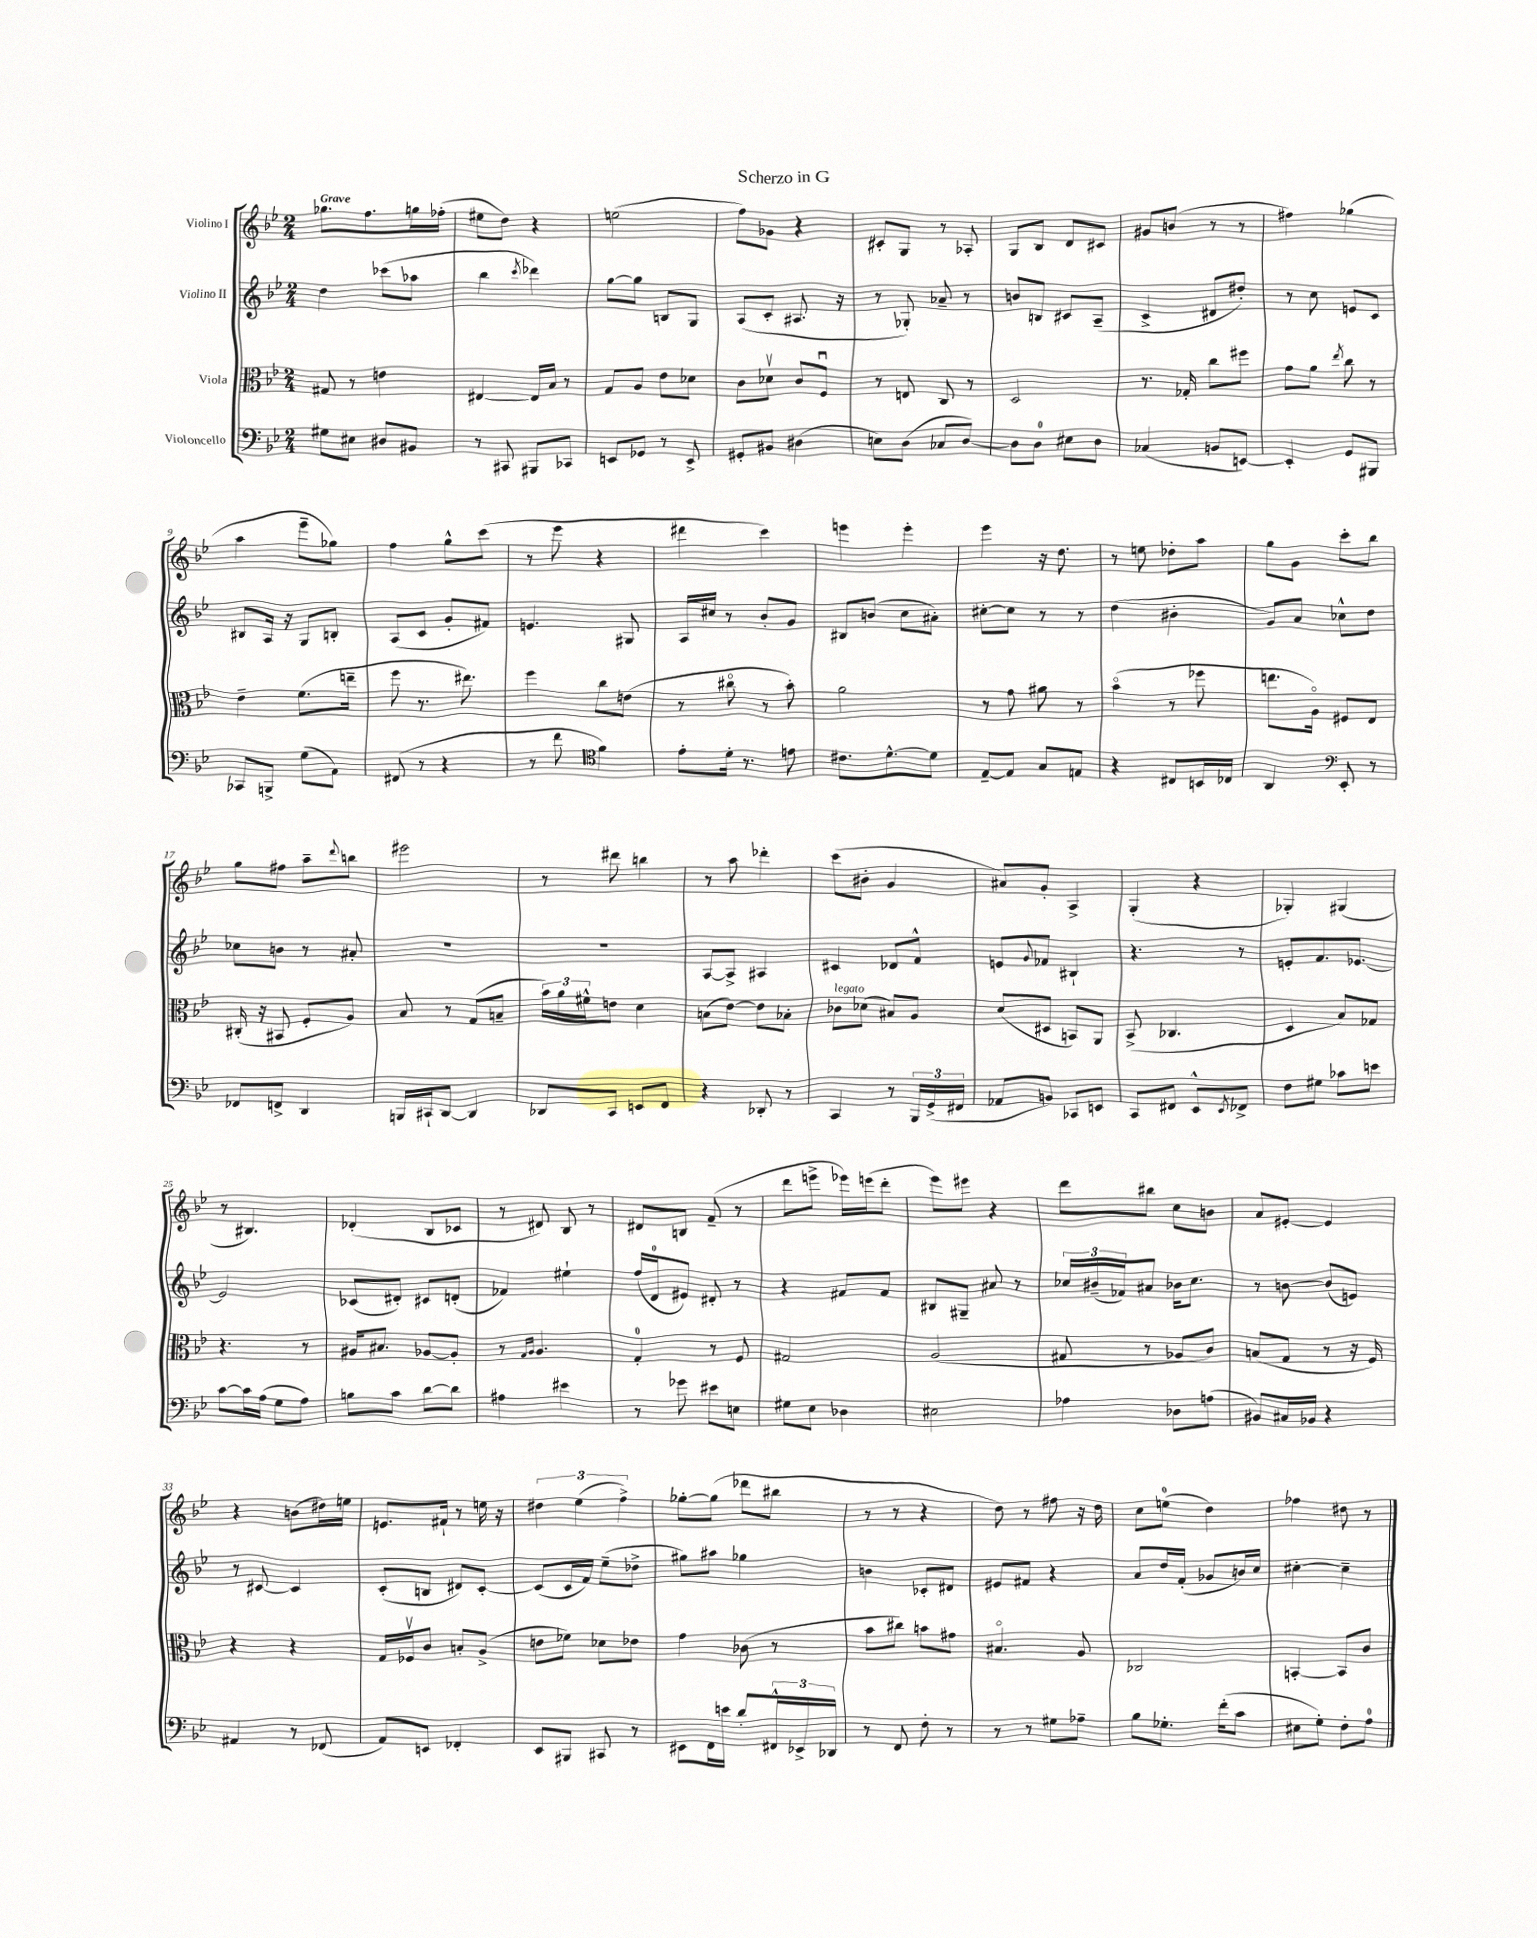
\header { title = "Scherzo in G" }
<<
\new StaffGroup <<
\new Staff = "s0" \with { instrumentName = "Violino I" } {
    \clef treble \key bes \major \numericTimeSignature \time 2/4 \tempo "Grave"
    ges''8. f''8. g''16 fes''16-.( |
    eis''8 d''8) r4 |
    e''2( |
    f''8) ges'8 r4 |
    cis'8-. g8 r8 aes8-. |
    g8 bes8 d'8 cis'8 |
    gis'8 b'8( r8 r8 |
    fis''4) ges''4( |
    a''4 ees'''8-- ges''8) |
    f''4 g''8-^ c'''8( |
    r8 ees'''8 r4 |
    dis'''4 c'''4) |
    e'''4 e'''4-. |
    ees'''4 r16 d''8. |
    r8 e''8 des''8-. a''8 |
    g''8 g'8 c'''8-. bes''8 |
    g''8 fis''8 a''8-- \appoggiatura { d'''8 } b''8 |
    eis'''2 |
    r8 dis'''8 b''4 |
    r8 a''8 des'''4-. |
    c'''8( bis'8-. g'4 |
    ais'8) g'8-. a4-> |
    g4-.( r4 |
    ges4-.) gis4( |
    r8 bis4.) |
    des'4-.( bes8 ces'8 |
    r8 dis'8) bes8 r8 |
    dis'8 b8 f'8--( r8 |
    d'''8 e'''8-> ees'''16) e'''16( d'''8-. |
    ees'''8) eis'''8 r4 |
    d'''8 bis''8 c''8 b'8 |
    a'8 eis'8~-. eis'4 |
    r4 b'8( dis''16) e''16 |
    e'8. fis'16-! r8 e''16 r16 |
    \tuplet 3/2 { dis''4 ees''4( f''4->) } |
    ges''8~-. ges''8( des'''8 bis''8 |
    r8 r8 r4 |
    d''8) r8 fis''8 r16 d''16 |
    c''8 e''8-0( d''4) |
    fes''4 dis''8 r8 \bar "|." |
}
\new Staff = "s1" \with { instrumentName = "Violino II" } {
    \clef treble \key bes \major \numericTimeSignature \time 2/4
    d''4 ces'''8( aes''8 |
    bes''4 \acciaccatura { c'''8 } des'''4) |
    g''8~ g''8 b8 g8 |
    a8( c'8-. ais8. r16 |
    r8 ges8-.) aes'8-- r8 |
    b'8 b8 cis'8 a8--( |
    c'4-> dis'8 dis''8-.) |
    r8 c''8 e'8 c'8 |
    bis8 a16 r16 g8 b8-. |
    a8( c'8 g'8-. fis'8) |
    e'4. gis8 |
    a16 cis''16 r8 bes'8-. g'8 |
    bis8 b'8( c''8 ais'8-.) |
    cis''8~-. cis''8 r8 r8 |
    d''4( bis'4-. |
    g'8) a'8 ces''8-^ d''8 |
    ces''8 b'8 r8 ais'8-. |
    R2 |
    R2 |
    a8~ a8-> ais4 |
    cis'4 des'8 f'8-^ |
    e'8 \appoggiatura { g'8 } fes'8 bis4-! |
    r4. r8 |
    e'8-. f'8. ees'8.~ |
    ees'2 |
    ces'8( dis'8-.) cis'8 d'8-.( |
    fes'4) eis''4-! |
    f''16( d'16-0 eis'8) dis'8-. r8 |
    r4 fis'8 fis'8 |
    bis8 gis8-- ais'8 r8 |
    \tuplet 3/2 { ces''16 bis'16--( fes'16) } ais'8 bes'16 ces''8. |
    r8 b'8~ b'8( e'8) |
    r8 cis'8~ cis'4 |
    c'8-.( b8 dis'8) c'8~-. |
    c'8( c'16 f'16) ees''8--( des''8-> |
    gis''8) ais''8 ges''4 |
    b'4 ces'8-. dis'8 |
    eis'8 fis'8 r4 |
    a'8 d''16 f'16-.( ges'8 b'16) c''16 |
    cis''4~-. cis''4-- \bar "|." |
}
\new Staff = "s2" \with { instrumentName = "Viola" } {
    \clef alto \key bes \major \numericTimeSignature \time 2/4
    gis8 r8 e'4 |
    eis4~ eis16 bes16 r8 |
    g8 a8 ees'8 des'8 |
    c'8 des'8\upbow c'8 f8\downbow |
    r8 e8 c8 r8 |
    d2 |
    r8. ges16-. c''8 fis''8 |
    g'8 a'8 \acciaccatura { ees''8 } c''8 r8 |
    ees'4-- f'8.( e''16-- |
    f''8 r8. eis''8.) |
    f''4 c''8 e'8( |
    r8 cis''8\flageolet r8 bes'8-.) |
    a'2 |
    r8 g'8 ais'8 r8 |
    bes'4\flageolet( r8 fes''8 |
    e''8. a16\flageolet) fis8 ees8 |
    cis16-.( r16 bis,8 f8-. a8) |
    bes8 r8 g8( b8-- |
    \tuplet 3/2 { bes'16) a'16 fis'16-^ } e'8 d'4 |
    b8( ees'8~) ees'8 bes8-. |
    ces'8^\markup { \italic "legato" } des'8( bis8) a8 |
    d'8( dis8 b,8) a,8 |
    bes,8->( ces4. |
    d4 bes8) ges8 |
    r4. r8 |
    ais16 bis8. aes8~ aes8-. |
    r8 \grace { g16 a16 } a4. |
    g4-0-. r8 f8 |
    gis2 |
    a2( |
    gis8 r8 aes8 c'8) |
    b8( g8 r8 r16 f16) |
    r4 r4 |
    g16 fes16\upbow c'8 b8-. a8->( |
    e'8 fes'8) des'8 ees'8 |
    g'4 ces'8( r8 |
    bes'8 cis''8) b'8 gis'8 |
    bis4.\flageolet a8 |
    ces2 |
    b,4~-. b,8 c'8 \bar "|." |
}
\new Staff = "s3" \with { instrumentName = "Violoncello" } {
    \clef bass \key bes \major \numericTimeSignature \time 2/4
    gis8 eis8 dis8 bis,8 |
    r8 cis,8 bis,,8 ces,8 |
    e,8 ges,8 r8 e,8-> |
    gis,8-. bis,8 dis4( |
    e8) d8( ces8 d8~) |
    d8 d8-0 eis8 d8 |
    ces4( b,8 e,8~) |
    e,4-. g,8 bis,,8 |
    ces,8 b,,8-> g8( a,8) |
    fis,8( r8 r4 |
    r8 f'8 \clef tenor f'4) |
    ees'8-. d'16-. r8. e'8 |
    cis'8. d'8.~-^ d'8 |
    ees8~-- ees8 g8 e8 |
    r4 cis8 b,16 ces16 |
    a,4 \clef bass ees,8-. r8 |
    fes,8 f,8-> d,4 |
    b,,16 cis,16-! d,8~ d,4 |
    des,8 c,8 e,8 f,8 |
    r4 des,8-. r8 |
    c,4 r8 \tuplet 3/2 { bes,,16 g,16->( fis,16 } |
    aes,8 b,8) ces,8 e,8 |
    c,8 fis,8 ees,8-^ \acciaccatura { ees,8 } fes,8-> |
    f8 gis8 ces'8 e'8 |
    c'8~ c'16 a16( g8 a8) |
    b8 c'8 d'8~ d'8 |
    ais4 eis'4 |
    r8 ges'8 eis'8 e8 |
    gis8 ees8 des4 |
    eis2 |
    aes4 des8 a8( |
    bis,8) cis16 bes,16 r4 |
    ais,4 r8 fes,8( |
    a,8) e,8 fes,4-. |
    ees,8 bis,,8 cis,8 r8 |
    eis,8 f,16 e'16 d'8-. \tuplet 3/2 { fis,16-^ ees,16-> des,16 } |
    r8 f,8 f8-. r8 |
    r8 r8 gis8 aes8-- |
    bes8 ges8.-. f'16-.( c'8 |
    eis8 g8-.) f8-. a8-0 \bar "|." |
}
>>
>>
